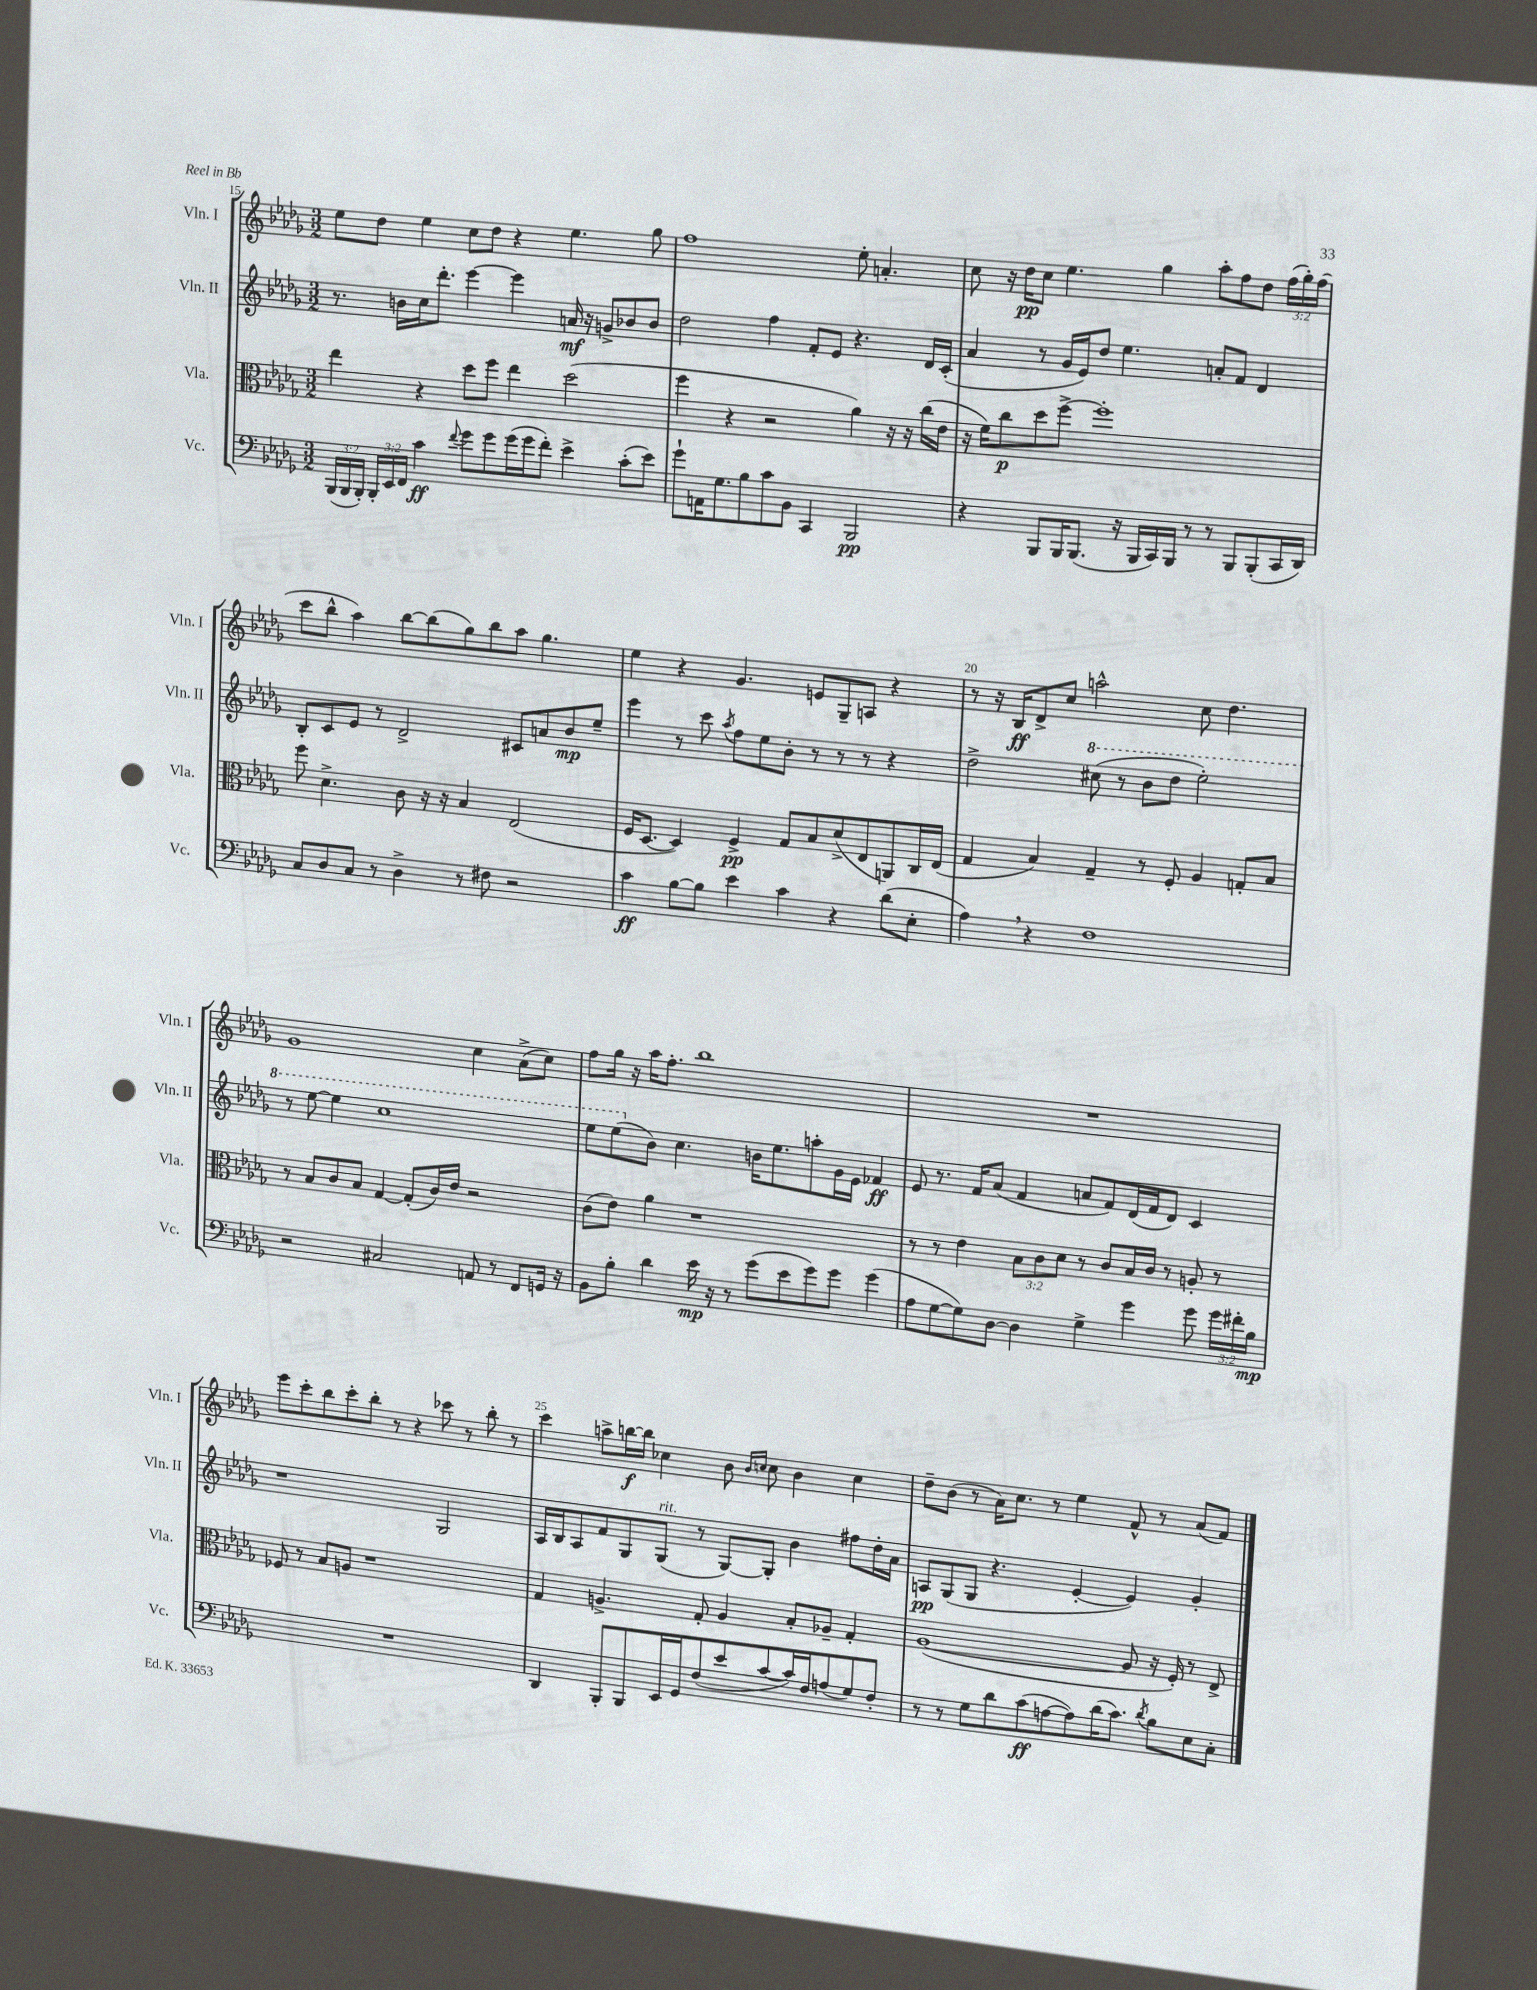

**kern	**kern	**kern	**kern
*staff4	*staff3	*staff2	*staff1
*clefF4	*clefC3	*clefG2	*clefG2
*k[b-e-a-d-g-]	*k[b-e-a-d-g-]	*k[b-e-a-d-g-]	*k[b-e-a-d-g-]
*M3/2	*M3/2	*M3/2	*M3/2
(24BBB-	4ee-	8.r	8ee-
24BBB-	.	.	.
24BBB-')	.	.	.
24BBB-'	.	.	8dd-
24EE-	.	.	.
.	.	16b	.
24FF	.	.	.
4c	4r	16cc	4ee-
.	.	8.ddd-'	.
8qqf	.	.	.
8g-	8dd-	[4eee-	8cc
8g-	8ff	.	8dd-
(16g-	4ee-	4eee-]	4r
16g-	.	.	.
8f')	.	.	.
4e-^	(2dd-	16a	4.ee-
.	.	16r	.
.	.	8g^	.
(8c'	.	8b-	.
8e-)	.	8b-	8gg-
=	=	=	=
8g-`	4ff	2dd-	1ff
16AA	.	.	.
8.G-	.	.	.
.	4r	.	.
8B-	.	.	.
8c	2r	4ff	.
8BB-	.	.	.
4CC	.	8f'	.
.	.	8e-	.
2BBB-	4a-)	4.r	8ee-'
.	.	.	4.a'
.	16r	.	.
.	16r	.	.
.	(16cc	16d-	.
.	16e-	(16c'	.
=	=	=	=
4r	16r	4a-	8cc
.	16f)	.	.
.	8cc	.	16r
.	.	.	16dd-
8BBB-	8dd-	8r	8cc
16BBB-	[8ff^	16g-	4.ee-
(8.BBB-	.	16e-)	.
.	1ff']	8dd-	.
16r	.	4.ee-	.
16BBB-	.	.	.
16CC)	.	.	4gg-
16BBB-	.	.	.
8r	.	.	.
8r	.	8a'	8aa-'
8BBB-	.	8f	8ff
(8BBB-'	.	4d-	8dd-
16CC	.	.	(24ff
.	.	.	24gg-')
16DD-)	.	.	.
.	.	.	(24ff
=	=	=	=
8C	8ff	8B-'	8ccc
8D-	4.d-^	8c	8bb-^^
8C	.	8e-	4aa-)
8r	.	8r	.
4D-^	8c	2d-^	[8bb-
.	16r	.	(8bb-]
.	16r	.	.
8r	4B-	.	8gg-)
8F#	.	.	8bb-
2r	(2E-	8c#	8aa-
.	.	8a	4.gg-
.	.	8b-	.
.	.	8ee-~	.
=	=	=	=
4c	16F	4eee-	4ee-
.	[8.D-	.	.
[8B-	4D-])	8r	4r
8B-]	.	8ccc	.
.	.	8qaa-	.
4e-	4F^	8ff	4.g-
.	.	8ee-	.
4c	8G-	8b-'	.
.	8B-	8r	8e
4r	(8d-^	8r	8G-~
.	8E-	8r	8A
(8d-	8AA)	4r	4r
8E-'	16C	.	.
.	(16E-	.	.
=	=	=	=
4A-)	4G-	2dd-^	8r
.	.	.	16r
.	.	.	16B-
4r	4B-)	.	8d-^
.	.	.	8cc
1F	4G-~	(8ccc#	2aa^^
.	.	8r	.
.	8r	8bb-	.
.	8F'	8ddd-	.
.	4A-	2eee-')	8cc
.	.	.	4.dd-
.	8G'	.	.
.	8B-	.	.
=	=	=	=
2r	8r	8r	1g-
.	8B-	[8eee-	.
.	8c	4eee-]	.
.	8B-	.	.
2C#	[4G-	1ccc	.
.	(8G-']	.	.
.	16c)	.	.
.	16e-	.	.
8AA	2r	.	4cc
8r	.	.	.
8FF	.	.	(8a-^
16GG	.	.	8cc)
16r	.	.	.
=	=	=	=
8BB-	(8c	8eee-	8ff
8B-'	8e-)	(8eee-	16gg-
.	.	.	16r
4d-	4a-	8b-)	16aa-
.	.	.	8.ff'
.	.	4.cc	.
16e-	1r	.	1bb-
16r	.	.	.
8r	.	.	.
(8g-	.	16b	.
.	.	8.ee-	.
8e-	.	.	.
8g-)	.	8aa'	.
8g-	.	16g-	.
.	.	16e-	.
(4g-	.	4f-	.
=	=	=	=
8A-	8r	8e-	1.r
[8G-	8r	8.r	.
8G-])	4e-	.	.
.	.	16f	.
[8D-	.	(8a-	.
4D-]	12B-	4f	.
.	12c	.	.
.	12d-	.	.
4G-^	8r	8a	.
.	8c	8f)	.
4g-	16B-	(16d-	.
.	16c	16f	.
.	8r	8d-)	.
8g-	8A'	4c	.
24g-	8r	.	.
24f#'	.	.	.
24B-	.	.	.
=	=	=	=
1.r	8F-	1r	8eee-
.	8r	.	8ccc'
.	8B-	.	8bb-
.	8A	.	8ccc'
.	1r	.	8bb-'
.	.	.	8r
.	.	.	4r
.	.	2G-	8ccc-
.	.	.	8r
.	.	.	8bb-'
.	.	.	8r
=	=	=	=
4DD-	4G-	16A-	4ccc
.	.	16B-	.
.	.	8A-	.
8BBB-'	4.A^	8f	8aa^
8BBB-	.	8G-	[16bb
.	.	.	16bb]
16EE-	.	(8G-	4cc-
16GG-	.	.	.
(8F	8G-'	8r	.
8e-	4A	[8G-)	8b-
.	.	.	16qqb-
.	.	.	16qqcc
[8c	.	8G-']	8cc
16c])	8B-'	4b-	4b-
16F	.	.	.
(8A	8A-~	.	.
8G-)	4G-'	8ff#	4cc
8F'	.	16dd-'	.
.	.	16a-	.
=	=	=	=
8r	([1A-	8A	8dd-~
8r	.	(8G-	(8b-
8G-	.	8G-	8r
8d-	.	4.r	16a-)
.	.	.	8.cc
(8c	.	.	.
[8A	.	.	8r
8A])	.	[4e-'	4ee-
(16d-	.	.	.
8.c)	.	.	.
.	8A-]	4e-])	8f^^
8qd-	.	.	.
8B-	16r	.	8r
.	16F')	.	.
8E-	8r	4g-'	(8a-
8C'	8E-^	.	8f)
==	==	==	==
*-	*-	*-	*-
